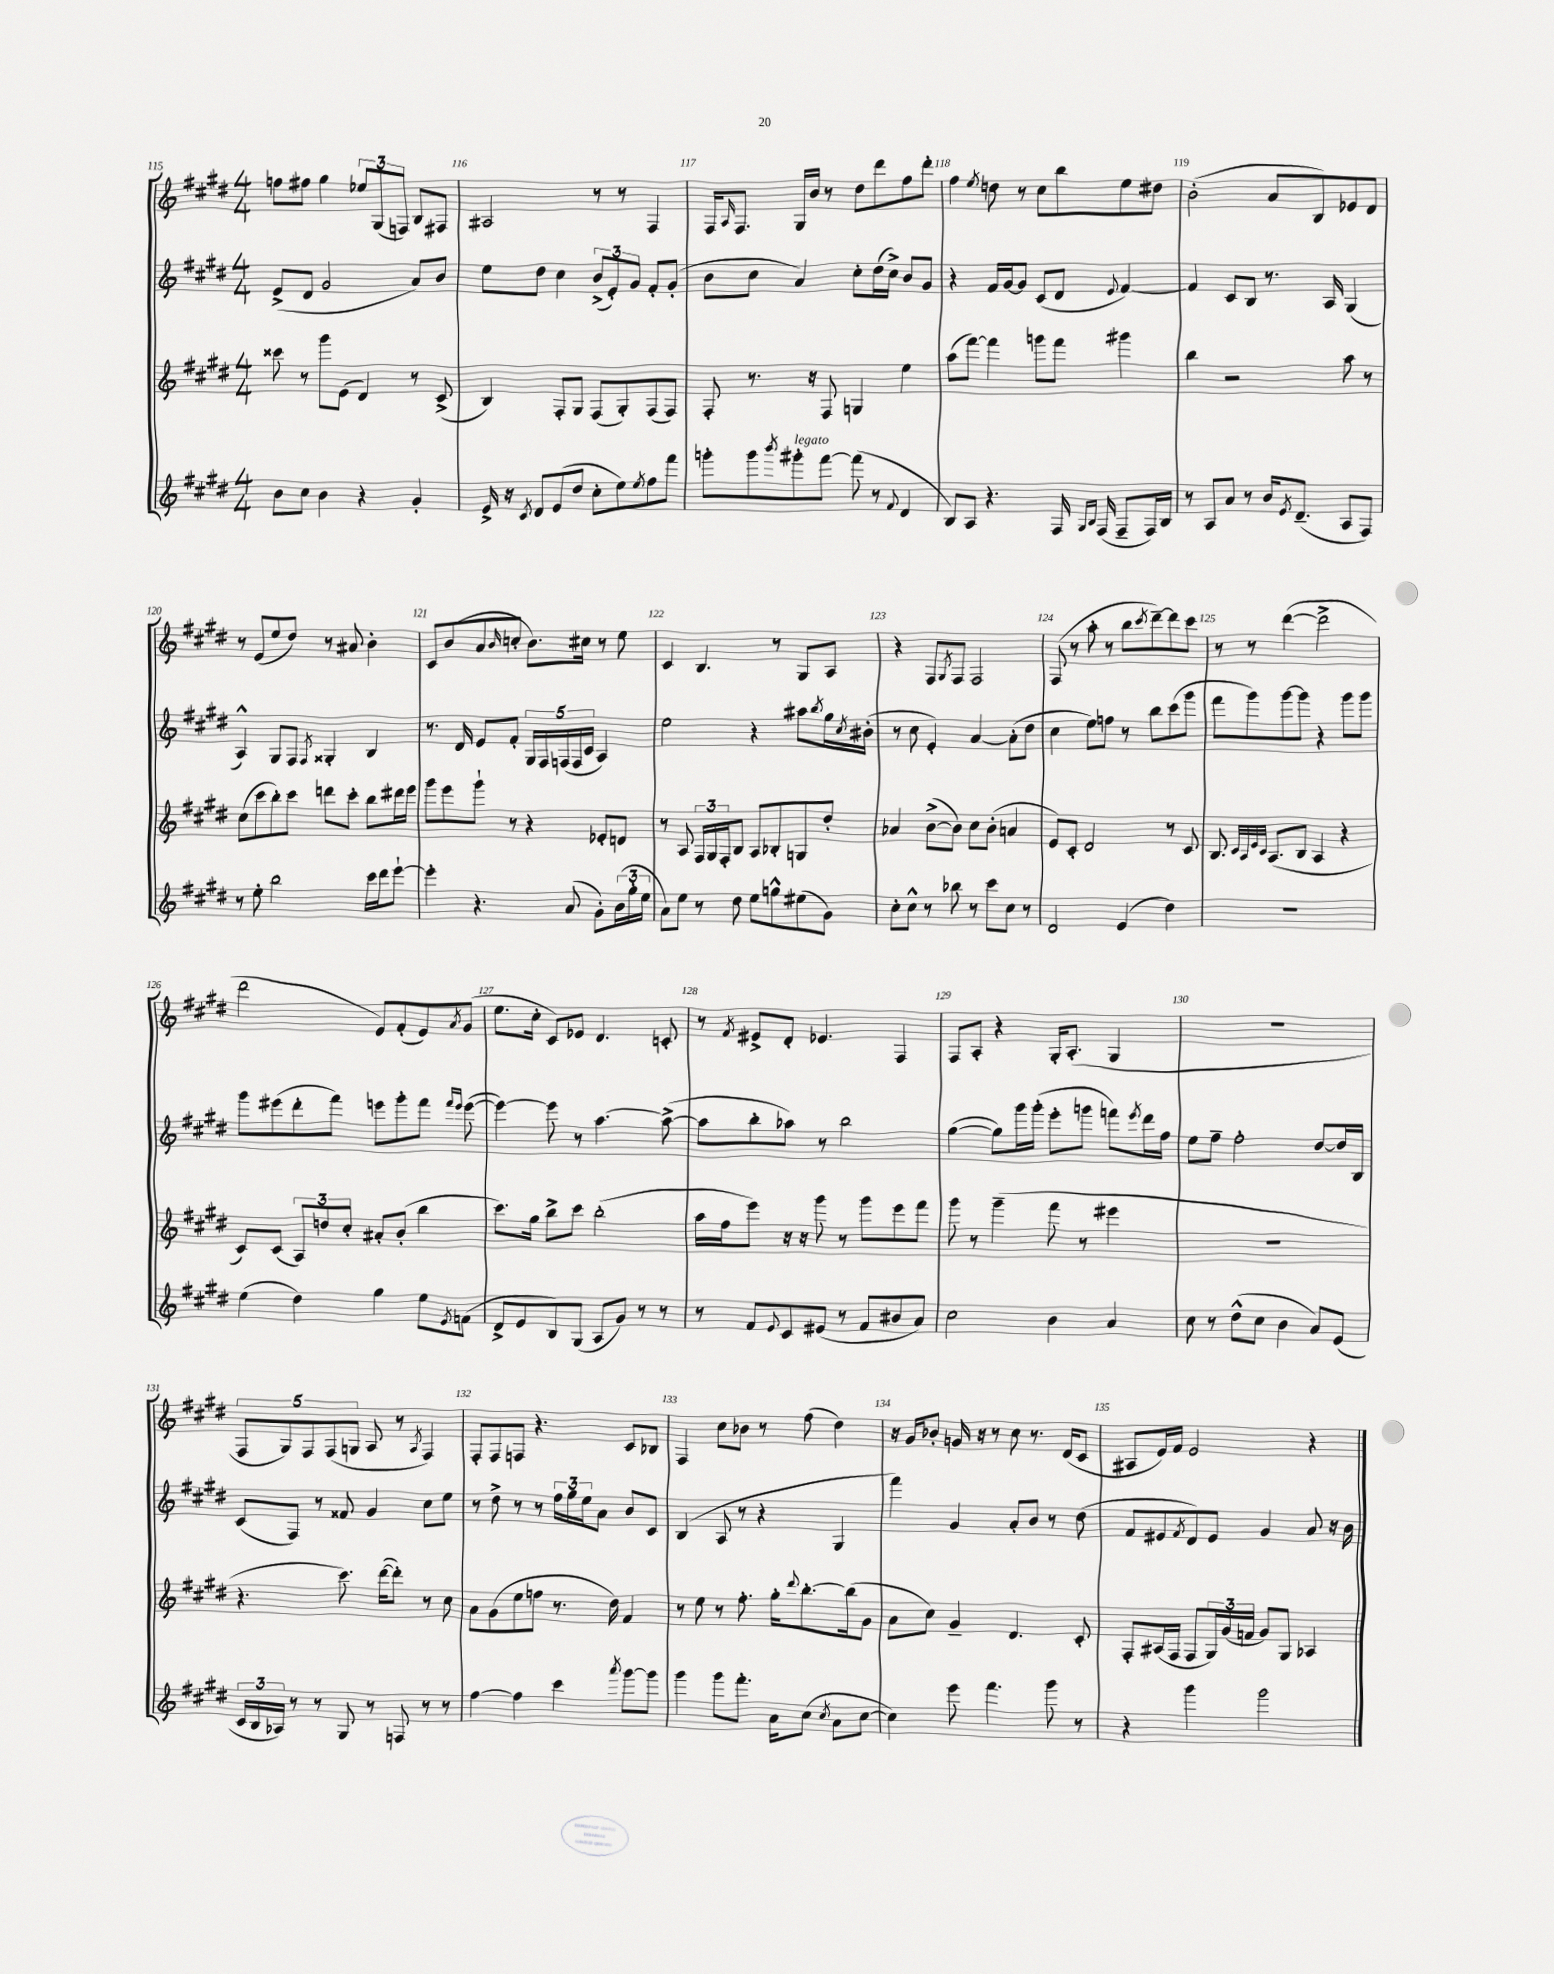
<<
\new StaffGroup <<
\new Staff = "s0" {
    \clef treble \key e \major \numericTimeSignature \time 4/4
    f''8 fis''8 gis''4 \tuplet 3/2 { ees''8 gis8( f8) } b8 fis8 |
    ais2 r8 r8 fis4 |
    fis16 \grace { a16 } fis8. gis16 b'16 r8 dis''8 dis'''8 fis''8 dis'''8-. |
    fis''4 \acciaccatura { e''8 } d''8 r8 cis''8 b''8 e''8 dis''8 |
    b'2-.( a'8 b8) ees'8 dis'8 |
    r8 e'8( e''8 dis''8) r8 ais'8 b'4-. |
    cis'8 b'8( a'8 \grace { b'16 } c''8-. b'8.) cis''16 r8 e''8 |
    cis'4 b4. r8 gis8 a8 |
    r4 fis8 \acciaccatura { gis8 } fis8 fis2 |
    fis8( r8 a''8-. r8 b''8 \acciaccatura { cis'''8 } dis'''8~--) dis'''8 cis'''8 |
    r8 r8 dis'''4~( dis'''2-> |
    dis'''2 e'8) fis'8-.( e'8) \acciaccatura { a'8 } gis'8( |
    e''8. cis''16-. cis'8) ees'8 dis'4. c'8-. |
    r8 \acciaccatura { fis'8 } eis'8-> dis'8-. ees'4. fis4 |
    fis8 a8-. r4 gis16-. a8.-.( gis4 |
    R1 |
    \tuplet 5/4 { fis8 gis8) fis8 fis8( g8 } a8 r8 \acciaccatura { a8 } fis4) |
    fis8-. fis8 f8 r4. cis'8 bes8 |
    fis4 cis''8 bes'8 r8 fis''8( dis''4) |
    r16 gis'16 bes'8-. g'16 r16 r8 cis''8 r8. dis'16( cis'8 |
    ais8 e'16) fis'16 e'2 r4 \bar "|." |
}
\new Staff = "s1" {
    \clef treble \key e \major \numericTimeSignature \time 4/4
    e'8->( dis'8 gis'2 a'8) b'8 |
    e''8 dis''8 cis''4 \tuplet 3/2 { b'8->( e'8-.) gis'8 } fis'8-. gis'8-.( |
    b'8 cis''8 a'4) cis''8-. dis''16( cis''16->) b'8 gis'8 |
    r4 fis'16 gis'16~ gis'8 cis'8( dis'8 \appoggiatura { e'8 } fis'4~) |
    fis'4 cis'8 b8 r8. a16 gis4( |
    a4-^) gis8 fis8 \acciaccatura { fis8 } gisis4-. b4 |
    r8. dis'16 e'8 fis'8-. \tuplet 5/4 { gis16 fis16 f16( f16 cis'16 } a4) |
    e''2 r4 ais''8 \acciaccatura { b''8 } gis''16 \acciaccatura { cis''8 } bis'16-.( |
    r8 cis''8 e'4-.) a'4~ a'8-.( dis''8 |
    cis''4 e''8) f''8 r8 b''8 cis'''8( gis'''8 |
    fis'''8 gis'''8) gis'''8~ gis'''8 r4 gis'''8 gis'''8 |
    gis'''8 eis'''8( dis'''8-. fis'''8) e'''8 gis'''8-. fis'''8 \grace { fis'''16 e'''16 } e'''8~( |
    e'''4~) e'''8 r8 a''4.~ a''8~->( |
    a''8 b''8-. aes''8) r8 b''2 |
    gis''4~( gis''8) gis'''16 gis'''16-.( e'''8-. g'''8 f'''8) \acciaccatura { e'''8 } dis'''16 fis''16 |
    e''8 fis''8-- fis''2-. dis''8~ dis''16 b16 |
    cis'8( fis8) r8 fisis'8 gis'4 cis''8 e''8 |
    r8 dis''8-> r8 r8 \tuplet 3/2 { fis''16 gis''16 e''16 } a'8 b'8 cis'8 |
    b4( a8 r8 r4 gis4 |
    fis'''4) gis'4 a'8-. b'8 r8 dis''8( |
    fis'8 eis'8 \acciaccatura { fis'8 } dis'8) eis'8 gis'4 a'8 r16 b'16 \bar "|." |
}
\new Staff = "s2" {
    \clef treble \key e \major \numericTimeSignature \time 4/4
    cisis'''8 r8 gis'''8 e'8( dis'4) r8 cis'8->( |
    b4) fis8-. gis8 fis8( gis8-.) fis8( fis8) |
    fis8-. r8. r16 fis8 g4 e''4 |
    a''8( fis'''8~) fis'''4 g'''8 fis'''8 gis'''4 |
    b''4 r2 a''8 r8 |
    cis''8( cis'''8 b''8-.) cis'''8 d'''8 cis'''8-. b''8 dis'''16 e'''16 |
    gis'''8 e'''8 gis'''8-! r8 r4 ees'8-. d'8 |
    r8 a8 \tuplet 3/2 { fis16 gis16 fis16-. } b8 a8 bes8-. g8 dis''8-. |
    aes'4 b'8~->( b'8) cis''8 b'8-.( a'4 |
    e'8) cis'8-. dis'2 r8 cis'8 |
    b8. \grace { cis'32 a32 e'32 cis'32 } a8.( b8 a4 r4 |
    cis'8) cis'8( \tuplet 3/2 { a8) d''8 cis''8-. } ais'8-. b'8-.( b''4 |
    cis'''8.) gis''16 b''8-> cis'''8 b''2-.( |
    a''16 fis''16 e'''8) r16 r16 gis'''8 r8 gis'''8 e'''8 fis'''8 |
    gis'''8 r8 gis'''4--( fis'''8 r8 eis'''4 |
    R1 |
    r4. cis'''8.) dis'''16~( dis'''8-.) r8 cis''8 |
    a'8 gis'8( e''8 f''8 r8. dis''16) fis'4 |
    r8 e''8 r8 fis''8.-. gis''16-. \appoggiatura { dis'''8 } b''8.~-. b''16( gis'8 |
    a'8 cis''8) gis'4-- dis'4. cis'8-. |
    fis8-. ais16( fis16 fis8 \tuplet 3/2 { gis16) gis'16( f'16 } gis'8) gis8 aes4 \bar "|." |
}
\new Staff = "s3" {
    \clef treble \key e \major \numericTimeSignature \time 4/4
    b'8 cis''8 b'4 r4 gis'4-. |
    e'16-> r16 \acciaccatura { cis'8 } dis'8 e'8( dis''8 cis''8-. e''8) \acciaccatura { e''8 } fis''8 fis'''8 |
    g'''8-. g'''8 \acciaccatura { b'''8 } gis'''8-.^\markup { \italic "legato" } fis'''8~ fis'''8( r8 \appoggiatura { fis'8 } dis'4 |
    b8) a8 r4. fis16 \grace { gis16 b16 } fis16( fis8-- fis16) b16 |
    r8 a8 a'8 r8 b'16 \acciaccatura { e'8 } dis'8.--( a8 fis8) |
    r8 e''8-. b''2 cis'''16 dis'''16 e'''8~-! |
    e'''4-. r4. a'8( gis'8-.) \tuplet 3/2 { b'16( gis''16-. e''16 } |
    a'8) e''8 r8 dis''8 e''8 g''8-^ eis''8( gis'8) |
    cis''8-. cis''8-^ r8 bes''8 r8 cis'''8 cis''8 r8 |
    dis'2 e'4( dis''4) |
    R1 |
    e''4( dis''4) gis''4 e''8 \acciaccatura { e'8 } f'8( |
    dis'8-> e'8 b8) gis8( a8 gis'8) r8 r8 |
    r8 fis'8 \appoggiatura { e'8 } cis'8 eis'8( r8 fis'8 bis'8 a'8) |
    cis''2 b'4 a'4 |
    cis''8 r8 dis''8-^( cis''8 b'4 a'8) e'8( |
    \tuplet 3/2 { cis'16 b16 aes16) } r8 r8 gis8 r8 f8 r8 r8 |
    fis''4~ fis''4 cis'''4 \acciaccatura { a'''8 } gis'''8~ gis'''8 |
    gis'''4 gis'''8 fis'''8.-. a'16 cis''8( \acciaccatura { cis''8 } a'8 cis''8~ |
    cis''4) e'''8 fis'''4. gis'''8 r8 |
    r4 gis'''4 gis'''2 \bar "|." |
}
>>
>>
\layout { \context { \Score currentBarNumber = #115 \override BarNumber.break-visibility = ##(#f #t #t) barNumberVisibility = #all-bar-numbers-visible } }
